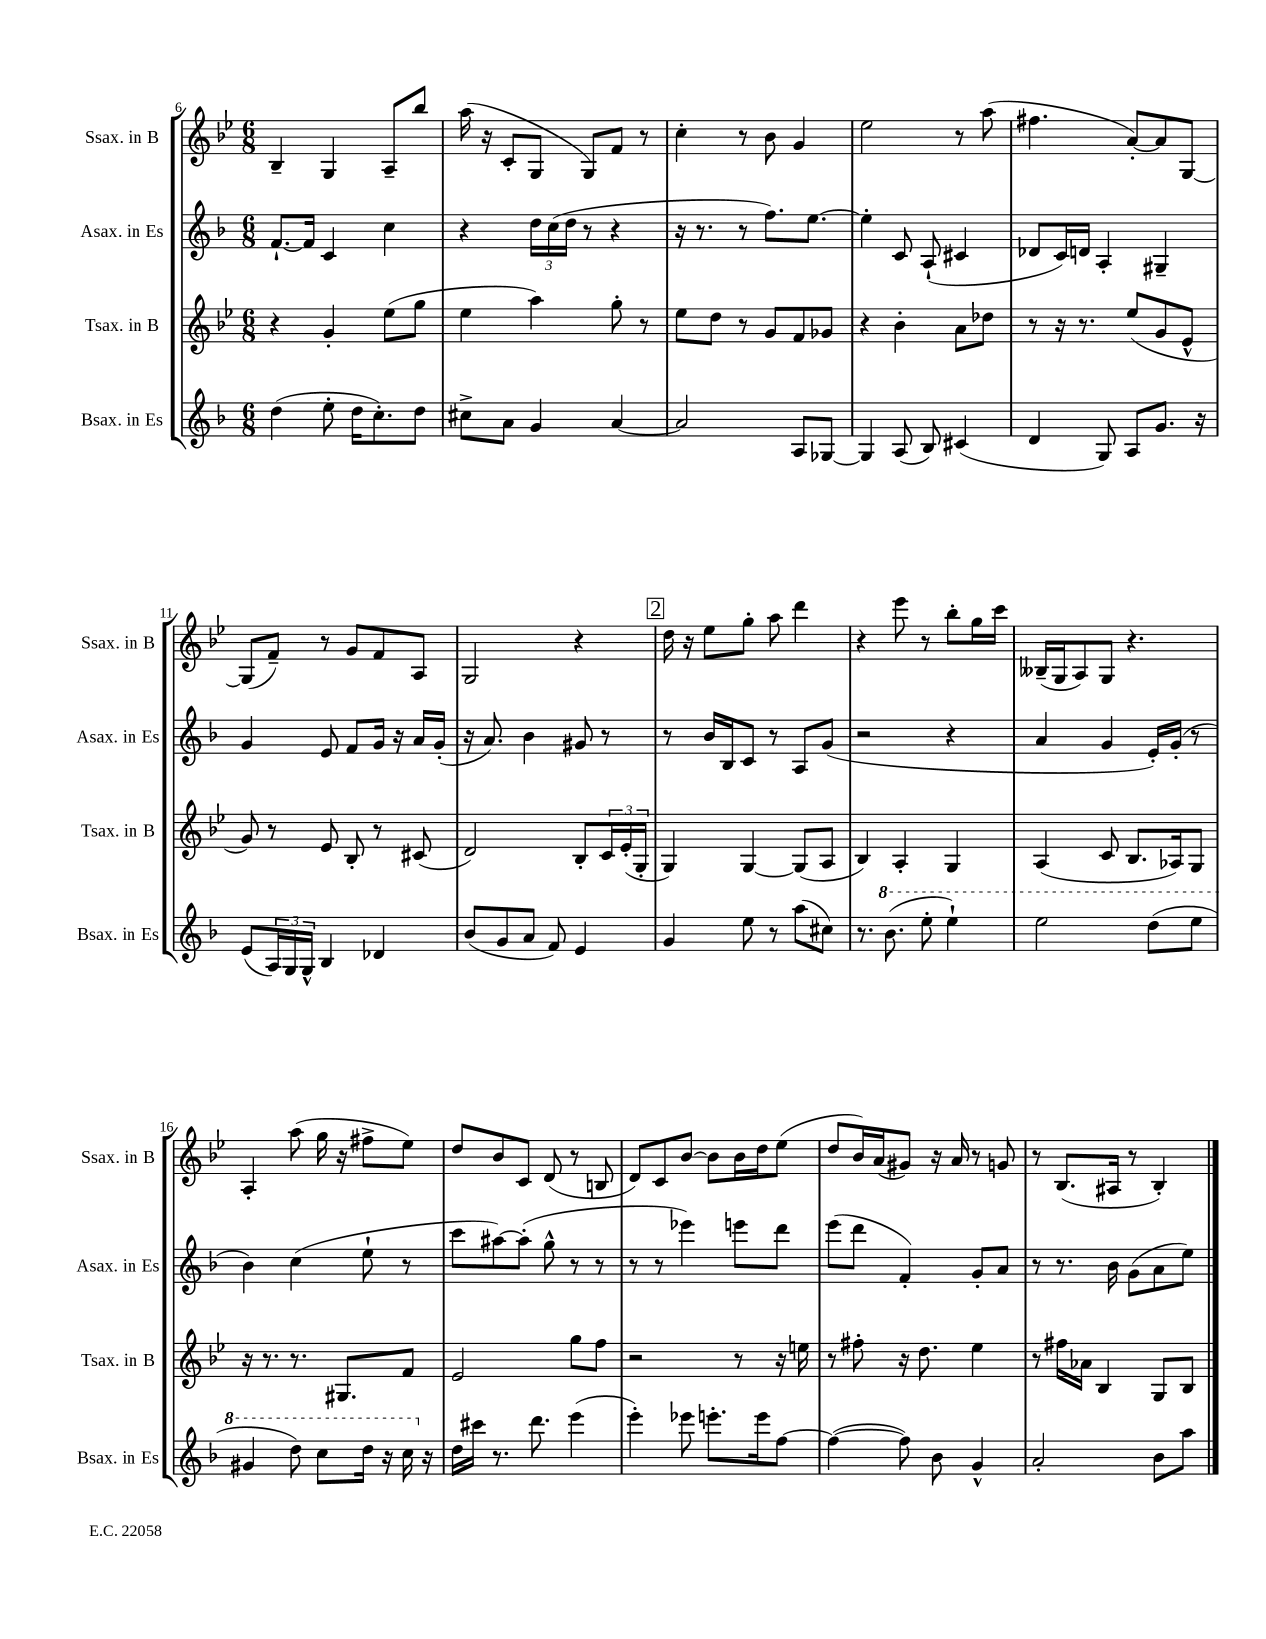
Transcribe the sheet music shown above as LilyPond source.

<<
\new StaffGroup <<
\new Staff = "s0" \with { instrumentName = "Ssax. in B" shortInstrumentName = "Ssax. in B" } {
    \clef treble \key bes \major \numericTimeSignature \time 6/8
    bes4-- g4 a8-- bes''8 |
    a''16( r16 c'8-. g8 g8) f'8 r8 |
    c''4-. r8 bes'8 g'4 |
    ees''2 r8 a''8( |
    fis''4. a'8~-.) a'8 g8~ |
    g8( f'8--) r8 g'8 f'8 a8 |
    g2 r4 |
    \mark \markup { \box "2" } d''16 r16 ees''8 g''8-. a''8 d'''4 |
    r4 ees'''8 r8 bes''8-. g''16 c'''16 |
    beses16--( g16 a8) g8 r4. |
    a4-. a''8( g''16 r16 fis''8-> ees''8) |
    d''8 bes'8 c'8 d'8( r8 b8 |
    d'8) c'8 bes'8~ bes'8 bes'16 d''16 ees''8( |
    d''8 bes'16) a'16( gis'8) r16 a'16 r8 g'8 |
    r8 bes8.( ais16 r8 bes4-.) \bar "|." |
}
\new Staff = "s1" \with { instrumentName = "Asax. in Es" shortInstrumentName = "Asax. in Es" } {
    \clef treble \key f \major \numericTimeSignature \time 6/8
    f'8.~-! f'16 c'4 c''4 |
    r4 \tuplet 3/2 { d''16 c''16( d''16 } r8 r4 |
    r16 r8. r8 f''8.) e''8.~ |
    e''4-. c'8 a8-!( cis'4 |
    des'8 c'16) d'16 a4-. gis4-- |
    g'4 e'8 f'8 g'16 r16 a'16 g'16-.( |
    r16 a'8.) bes'4 gis'8 r8 |
    \mark \markup { \box "2" } r8 bes'16 bes16 c'8 r8 a8 g'8( |
    r2 r4 |
    a'4 g'4 e'16-.) g'16-.( r8 |
    bes'4) c''4( e''8-! r8 |
    c'''8 ais''8~) ais''8-.( g''8-^ r8 r8 |
    r8 r8 ees'''4) e'''8 d'''8 |
    e'''8( d'''8 f'4-.) g'8-. a'8 |
    r8 r8. bes'16 g'8( a'8 e''8) \bar "|." |
}
\new Staff = "s2" \with { instrumentName = "Tsax. in B" shortInstrumentName = "Tsax. in B" } {
    \clef treble \key bes \major \numericTimeSignature \time 6/8
    r4 g'4-. ees''8( g''8 |
    ees''4 a''4) g''8-. r8 |
    ees''8 d''8 r8 g'8 f'8 ges'8 |
    r4 bes'4-. a'8 des''8 |
    r8 r16 r8. ees''8( g'8 ees'8-^ |
    g'8) r8 ees'8 bes8-. r8 cis'8( |
    d'2) bes8-. \tuplet 3/2 { c'16 ees'16-.( g16-. } |
    \mark \markup { \box "2" } g4) g4~ g8( a8 |
    bes4) a4-. g4 |
    a4( c'8 bes8. aes16) g8 |
    r16 r8. r8. gis8. f'8 |
    ees'2 g''8 f''8 |
    r2 r8 r16 e''16 |
    r8 fis''8-. r16 d''8. ees''4 |
    r8 fis''16 aes'16 bes4 g8 bes8 \bar "|." |
}
\new Staff = "s3" \with { instrumentName = "Bsax. in Es" shortInstrumentName = "Bsax. in Es" } {
    \clef treble \key f \major \numericTimeSignature \time 6/8
    d''4( e''8-. d''16 c''8.-.) d''8 |
    cis''8-> a'8 g'4 a'4~ |
    a'2 a8 ges8~ |
    ges4 a8( bes8) cis'4( |
    d'4 g8) a8 g'8. r16 |
    e'8( \tuplet 3/2 { a16) g16 g16-^ } bes4 des'4 |
    bes'8( g'8 a'8 f'8) e'4 |
    \mark \markup { \box "2" } g'4 e''8 r8 a''8( cis''8) |
    r8. \ottava #1 bes''8.( e'''8-. e'''4-!) |
    e'''2 d'''8( e'''8 |
    gis''4 d'''8) c'''8 d'''16 r16 c'''16 \ottava #0 r16 |
    d''16 cis'''16 r8. d'''8. e'''4( |
    e'''4-.) ees'''8 e'''8.-. e'''16 f''8~ |
    f''4~( f''8) bes'8 g'4-^ |
    a'2-. bes'8 a''8 \bar "|." |
}
>>
>>
\layout { \context { \Score currentBarNumber = #6 } }
